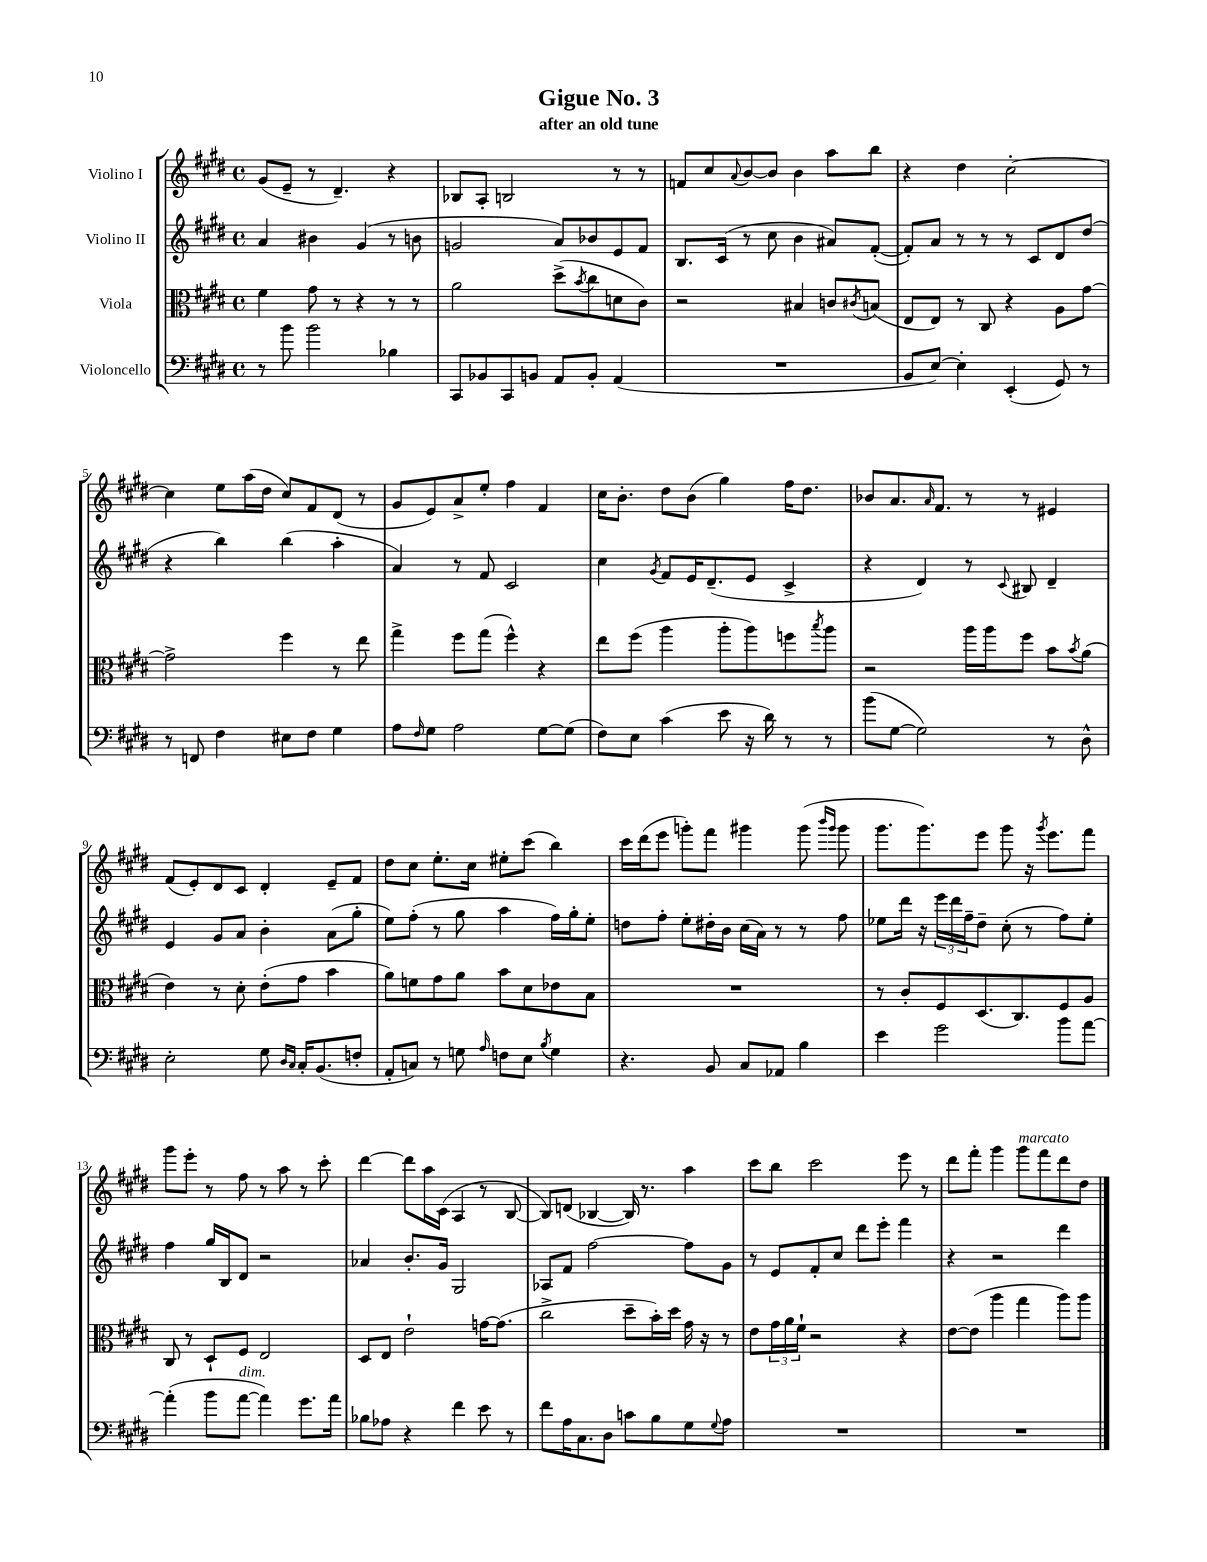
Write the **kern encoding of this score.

**kern	**kern	**kern	**kern
*staff4	*staff3	*staff2	*staff1
*clefF4	*clefC3	*clefG2	*clefG2
*k[f#c#g#d#]	*k[f#c#g#d#]	*k[f#c#g#d#]	*k[f#c#g#d#]
*M4/4	*M4/4	*M4/4	*M4/4
*met(c)	*met(c)	*met(c)	*met(c)
8r	4f#\	4a/	(8g#/L
8b\	.	.	8e~/J
2b\	8g#\	4b#\	8r
.	8r	.	4.d#~/)
.	4r	(4g#/	.
4B-\	8r	8r	4r
.	8r	8b\	.
=	=	=	=
8CC#/L	2a\	2g/	8B-/L
8BB-/	.	.	8A'/J
8CC#/	.	.	2B/
8BB/J	.	.	.
8AA/L	(8dd#^\L	8a/L)	.
.	8qb/	.	.
8BB'/J	8cc#\	8b-/	.
(4AA/	8d\	8e/	8r
.	8c#\J)	8f#/J	8r
=	=	=	=
1r	2r	8.B/L	8f/L
.	.	.	8cc#/
.	.	(16c#/Jk	.
.	.	.	8qqa/
.	.	8r	[8b/
.	.	8cc#\	8b/]J
.	4B#/	4b\	4b\
.	8c/L	8a#/L)	8aa\L
.	8qc#/	.	.
.	(8B/J	([8f#'/J	8bb\J
=	=	=	=
8BB/L	8E/L	8f#'/]L)	4r
[8E/J)	8E/J)	8a/J	.
4E'\]	8r	8r	4dd#\
.	8C#/	8r	.
(4EE'/	4r	8r	[2cc#'\
.	.	8c#/L	.
8GG#/)	8A\L	8d#/	.
8r	[8g#\J	(8dd#/J	.
=	=	=	=
8r	2g#^\]	4r	4cc#\]
8FF/	.	.	.
4F#\	.	4bb\)	8ee\L
.	.	.	(16aa\L
.	.	.	16dd#\JJ
8E#\L	4ff#\	(4bb\	8cc#/L)
8F#\J	.	.	8f#/
4G#\	8r	4aa'\	(8d#/J
.	8ee\	.	8r
=	=	=	=
8A\L	4gg#^\	4a/)	8g#/L
16qqF#/	.	.	.
8G#\J	.	.	8e/)
2A\	8ff#\L	8r	8a^/
.	(8gg#\J	8f#/	8ee'/J
.	4ff#^^\)	2c#/	4ff#\
[8G#\L	4r	.	4f#/
(8G#\]J	.	.	.
=	=	=	=
8F#\L)	8ee\L	4cc#\	16cc#\LK
.	.	.	8.b'\J
8E\J	(8ff#\J	.	.
.	.	8qg#/	.
(4c#\	4aa\	8f#/L	8dd#\L
.	.	16e/K	(8b\J
.	.	(8.d#~/	.
8e\	8aa'\L	.	4gg#\)
16r	8aa\)	8e/J	.
16d#\)	.	.	.
8r	8ff\	4c#^/	16ff#\LK
.	.	.	8.dd#\J
.	8qbb/	.	.
8r	8aa\J	.	.
=	=	=	=
(8b\L	2r	4r	8b-/L
[8G#\J	.	.	8.a/
2G#\])	.	4d#/)	.
.	.	.	16qqa/
.	.	.	8.f#/J
.	16aa\LL	8r	8r
.	16aa\J	.	.
.	.	8qqc#/	.
.	8ff#\J	8B#/	8r
8r	8b\L	4d#~/	4e#/
.	8qb/	.	.
8D#^^\	(8a\J	.	.
=	=	=	=
2E'\	4e\)	4e/	(8f#/L
.	.	.	8e'/)
.	8r	8g#/L	8d#/
.	8d#'\	8a/J	8c#/J
8G#\	(8e'\L	4b'\	4d#'/
16qqD#/LL	.	.	.
16qqC#/JJ	.	.	.
16C#'/LK	8g#\J	.	.
(8.BB/	.	.	.
.	4b\	(8a\L	8e~/L
8F'/J	.	8gg#'\J	8f#/J
=	=	=	=
8AA'/L	8a\L)	8ee\L)	8dd#\L
8C/J)	8f\	(8ff#'\J	8cc#\J
8r	8g#\	8r	8.ee'\L
8G\	8a\J	8gg#\	.
.	.	.	16cc#\Jk
16qqA/	.	.	.
8F\L	8b\L	4aa\	8ee#'\L
8E\J	8d#\	.	(8ccc#\J
8qB/	.	.	.
4G\	8e-\	16ff#\LL)	4bb\)
.	.	16gg#'\J	.
.	8B\J	8ee'\J	.
=	=	=	=
4.r	1r	8dd\L	16ccc#\LL
.	.	.	(16ddd#\J
.	.	8ff#'\J	8eee\J
.	.	8ee'\L	8ggg'\L)
8BB/	.	16dd#'\L	8fff#\J
.	.	16b\JJ	.
8C#/L	.	(16cc#\LL	4ggg#\
.	.	16a\JJ)	.
8AA-/J	.	8r	.
4B\	.	8r	(8ggg#\
.	.	.	16qqbbb/LL
.	.	.	16qqggg#/JJ
.	.	8ff#\	8ggg#\
=	=	=	=
4e\	8r	8ee-\L	8.ggg#\L
.	8c#'/L	16ddd#\Jk	.
.	.	16r	8.ggg#\)
2g#\	8F#/	24eee\LL	.
.	.	24ddd#\	.
.	.	24ff#~\J	.
.	(8.D#/	8dd#~\J	8eee\J
.	.	(8cc#'\	8ggg#\
.	8.C#/)	.	.
.	.	8r	16r
.	.	.	8qggg#/
.	.	.	8.eee\L
8b\L	8F#/	8ff#\L)	.
[8a\J	8A/J	8ee-'\J	8fff#\J
=	=	=	=
(4a'\]	8C#/	4ff#\	8ggg#\L
.	8r	.	8eee'\J
8b\L	8D#`/L	16gg#/LL	8r
.	.	16B/J	.
[8a\J	8F#/J	8d#/J	8ff#\
4a\])	2E/	2r	8r
.	.	.	8aa\
8.g#\L	.	.	8r
.	.	.	8ccc#'\
16a\Jk	.	.	.
=	=	=	=
8B-\L	8D#/L	4a-/	[4ddd#\
8A-\J	8E/J	.	.
4r	2e`\	8.b'/L	8ddd#\]L
.	.	.	16aa\L
.	.	16g#/Jk	(16c#\JJ
4f#\	.	2G#/	4A/
8e\	[16g\LK	.	8r
.	(8.g\]J	.	.
8r	.	.	[8B/
=	=	=	=
8f#\L	2cc#^\	8A-/L	8B/]L)
16A\K	.	8f#/J	(8d/J
8.C#\	.	.	.
.	.	[2ff#\	[4B-/
8D#\J	.	.	.
8c\L	8dd#~\L	.	16B-/])
.	.	.	8.r
8B\	16b'\L)	.	.
.	16dd#\JJ	.	.
8G#\	16g#\	8ff#\]L	4aa\
.	16r	.	.
8qqG#/	.	.	.
8A\J	8r	8g#\J	.
=	=	=	=
1r	8e\L	8r	8ccc#\L
.	24g#\L	8e/L	8bb\J
.	24a\	.	.
.	24f#`\JJ	.	.
.	2r	8f#'/	2ccc#\
.	.	8cc#/J	.
.	.	8ddd#\L	.
.	.	8eee'\J	.
.	4r	4fff#\	8eee\
.	.	.	8r
=	=	=	=
1r	[8e\L	4r	8ddd#\L
.	(8e\]J	.	8fff#'\J
.	4aa\	2r	4ggg#\
.	4gg#\	.	8ggg#\L
.	.	.	8fff#\
.	8aa\L)	4ddd#\	8ddd#\
.	8aa\J	.	8dd#\J
==	==	==	==
*-	*-	*-	*-
